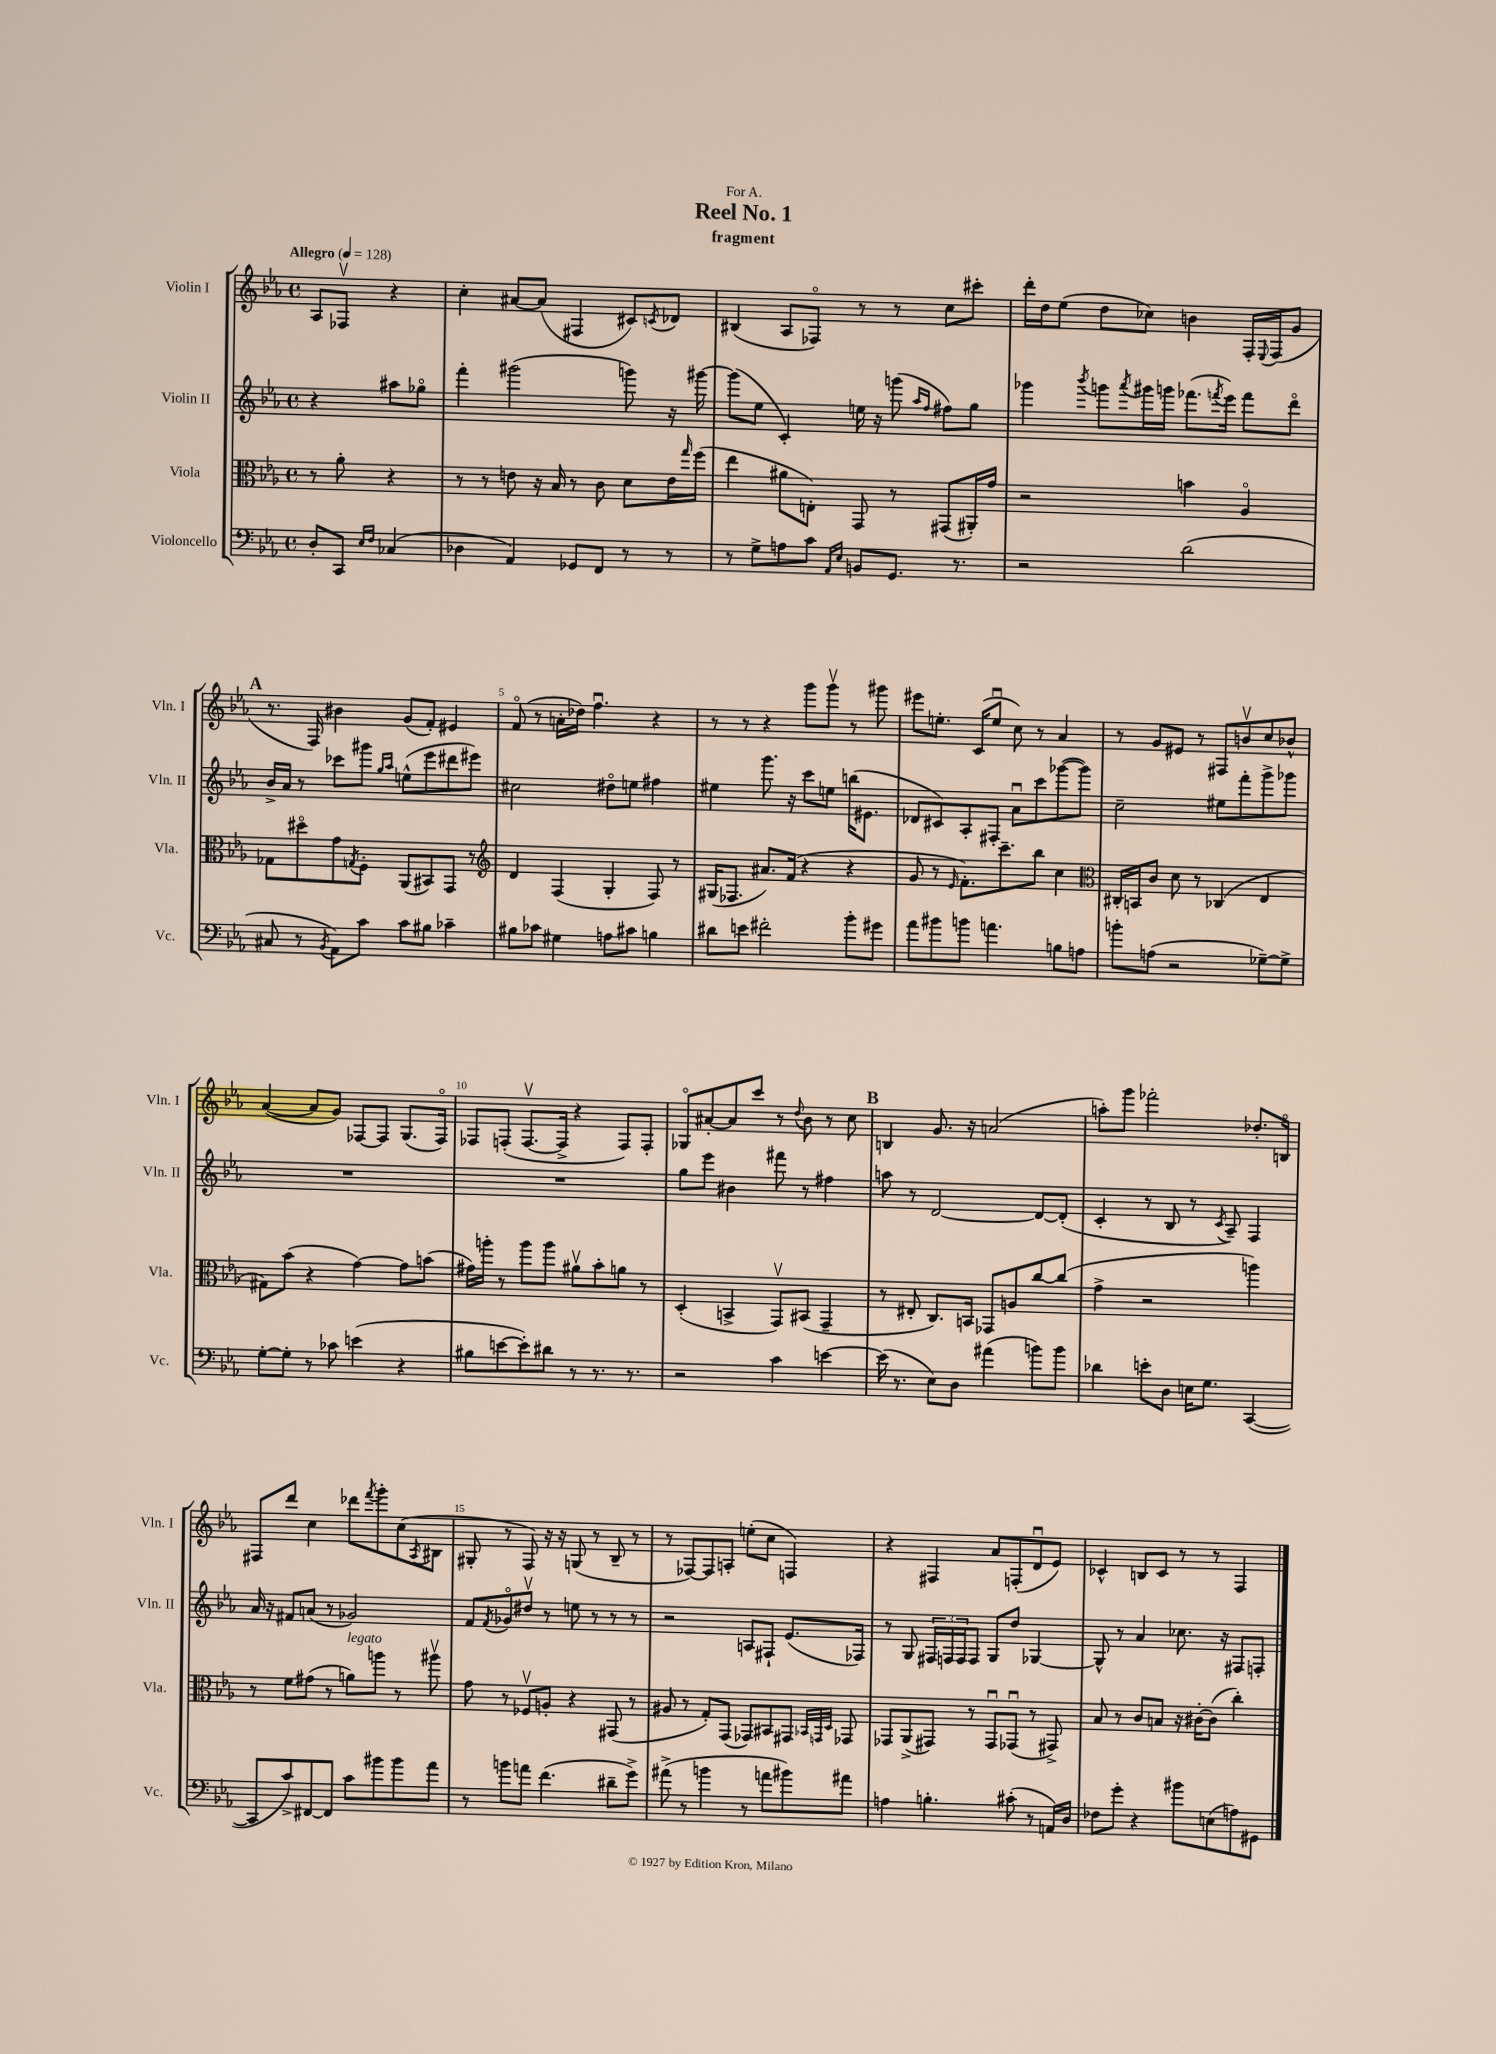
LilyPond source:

\header { title = "Reel No. 1" subtitle = "fragment" dedication = "For A." }
<<
\new StaffGroup <<
\new Staff = "s0" \with { instrumentName = "Violin I" shortInstrumentName = "Vln. I" } {
    \clef treble \key ees \major \defaultTimeSignature \time 4/4 \partial 2 \tempo "Allegro" 4 = 128
    aes8 fes8\upbow r4 |
    c''4-. ais'8~ ais'8( fis4 cis'8) \acciaccatura { c'8 } des'8 |
    bis4( aes8 fes8\flageolet) r8 r8 c''8 cis'''8-. |
    d'''16-. d''16 ees''8( d''8 ces''8) b'4 f16-. \appoggiatura { ees8 } f16( g'8 |
    \mark \markup { \bold "A" } r8. f16) bis'4 g'8( f'8-.) eis'4 |
    f'8\flageolet( r8 a'16-. des''16) f''4.\downbow r4 |
    r8 r8 r4 g'''8 g'''8\upbow r8 gis'''8 |
    eis'''8 e''8.-. c'16( e''8\downbow c''8) r8 aes'4 |
    r8 g'8 eis'8 r8 fis8 b'8\upbow c''8 bes'8-^ |
    aes'4~( aes'8 g'8) fes8~ fes8 g8.( fes16\flageolet) |
    fes8 f8-.( f8.~\upbow f16-> r4 f8) f8-. |
    ges8\flageolet ais'8~-. ais'8 c'''8 r8 \appoggiatura { d''8 } bes'8 r8 c''8 |
    \mark \markup { \bold "B" } b4 g'8. r16 a'2( |
    a''8-.) g'''8 fes'''2-. des''8.-. b16\flageolet |
    fis8 d'''8 c''4 des'''8 \acciaccatura { f'''8 } g'''8-. c''8( \acciaccatura { aes8 } bis8 |
    gis8-. r8 f8) r16 r16 g8( r8 bes8-- r8 |
    r8 fes8~) fes8 a8-. e''8-.( c''8 f4) |
    r4 fis4 aes'8 f8-.( d'8\downbow ees'8) |
    ces'4-^ b8 ces'8 r8 r8 f4 \bar "|." |
}
\new Staff = "s1" \with { instrumentName = "Violin II" shortInstrumentName = "Vln. II" } {
    \clef treble \key ees \major \defaultTimeSignature \time 4/4 \partial 2
    r4 ais''8 ges''8\flageolet |
    f'''4-. gis'''2( g'''8) r16 gis'''16~ |
    gis'''8( ees''8 c'4-.) e''16 r16 g'''8( \grace { aes''16 f''16 } fis''8) g''8 |
    ges'''4 \acciaccatura { bes'''8 } g'''8 \acciaccatura { aes'''8 } gis'''16 g'''16 fes'''8.( \acciaccatura { f'''8 } ees'''16) f'''8 d'''8\flageolet |
    \mark \markup { \bold "A" } bes'16-> aes'16 r8 ces'''8 gis'''8 \grace { g''16 aes''16 } e''8-^( ees'''8 dis'''8 eis'''8) |
    cis''2 dis''8\flageolet e''8 fis''4 |
    eis''4 g'''8. r16 c'''8 e''8 b''16( eis'8. |
    des'8 cis'8) aes8-. fis8-. aes'8\downbow c'''8 ges'''8~( ges'''8) |
    c''2-- eis''8 f'''8-. g'''8-> ges'''8 |
    R1 |
    R1 |
    g''8 ees'''8 bis'4 fis'''8 r8 fis''4 |
    \mark \markup { \bold "B" } a''8 r8 d'2~ d'8~ d'8-.( |
    c'4-. r8 bes8 r8 \acciaccatura { c'8 } aes8--) f4 |
    aes'16 r16 fis'8 a'8( r8 ges'2) |
    f'8 \acciaccatura { f'8 } ges'8\flageolet dis''8\upbow r8 e''8 r8 r8 r8 |
    r2 a8 fis8-! ees'8.( fes16) |
    r8 g8 \tuplet 3/2 { fis16 f16 f16 } f8 g8 d''8 ges4~ |
    ges8-^ r8 aes'4 ces''8. r16 fis8 f8-. \bar "|." |
}
\new Staff = "s2" \with { instrumentName = "Viola" shortInstrumentName = "Vla." } {
    \clef alto \key ees \major \defaultTimeSignature \time 4/4 \partial 2
    r8 aes'8-. r4 |
    r8 r8 e'8 r16 bes16 r8 c'8 d'8 e'16 \grace { g''16 } f''16( |
    ees''4 ais'8 e8-.) g,8 r8 gis,8( ais,16-.) g'16 |
    r2 b'4 aes4\flageolet |
    \mark \markup { \bold "A" } ges8 dis''8\flageolet g'8 \acciaccatura { g8 } f8-. aes,8( bis,8) g,8 r8 |
    \clef treble d'4 f4( g4-. f8) r8 |
    gis16( fes8. ais'8.) f'16( r4 r4 |
    g'8 r8 \grace { ees'16 } f'8.-.) c'''8.-- bes''8 c''4 |
    \clef alto cis16-. b,16 c'8 d'8 r8 ces4( ees4 |
    gis8) bes'8( r4 g'4~) g'8 b'8( |
    gis'16) a''16-. r8 a''8 a''8 ais'8\upbow bes'8-. a'8 r8 |
    d4-.( b,4-> g,8\upbow) bis,8( g,4-- |
    \mark \markup { \bold "B" } r8 eis8-. c8.) b,16 ges,8 a8 c''8~ c''8( |
    g'4-> r2 a''4) |
    r8 f'8 gis'8( r8 a'8^\markup { \italic "legato" }) a''8 r8 ais''8\upbow |
    g'8 r8 fes8\upbow a8-. r4 gis,8( r8 |
    ais8 r8 g8-.) g,8( ges,8) bis,8 gis,8 \grace { bes,32 g,32 d32 } ges,8 |
    ges,8 aes,8->( gis,8) r8 gis,8\downbow ges,8\downbow( r8 gis,8->) |
    bes8 r8 c'8 b8 r16 cis'16~-. cis'8( c''4-.) \bar "|." |
}
\new Staff = "s3" \with { instrumentName = "Violoncello" shortInstrumentName = "Vc." } {
    \clef bass \key ees \major \defaultTimeSignature \time 4/4 \partial 2
    d8-. c,8 \grace { ees16 f16 } ces4( |
    des4 aes,4) ges,8 f,8 r8 r8 |
    r8 g8-> a8 c'8 \grace { aes,16 ees16 } b,8 g,8. r8. |
    r2 d'2( |
    \mark \markup { \bold "A" } cis8 r8 \acciaccatura { bes,8 } aes,8) c'8 c'8 bis8 ces'4-- |
    bis8 ces'8 gis4 a8 cis'8 b4 |
    dis'8 e'8 fis'2-. bes'8-. gis'8 |
    aes'8 bis'8 b'8 a'4. b8 a8 |
    b'8-. a8( r2 ges8~--) ges8-> |
    g8~-. g8-. r8 ces'8 e'4( r4 |
    bis8 e'8~ e'8-.) dis'8 r8 r8. r8. |
    r2 c'4 e'4~ |
    \mark \markup { \bold "B" } e'16( r8. ees8) d8 ais'4( b'8) b'8 |
    des'4 e'8-. d8 e16 g8. c,4~( |
    c,8 c'8->) fis,8~ fis,8 c'8 bis'8 bis'8 aes'8 |
    r8 b'8 a'8 f'4.( dis'8-- g'8->) |
    ais'8->( r8 b'4 r8 a'8 bis'8) ais'8 |
    a4 b4.-. cis'8-.( r8 a,16) d16 |
    fes8 g'8-. r4 bis'8 e8( a8) gis,8 \bar "|." |
}
>>
>>
\layout { \context { \Score \override BarNumber.break-visibility = ##(#f #t #t) barNumberVisibility = #(every-nth-bar-number-visible 5) } }
